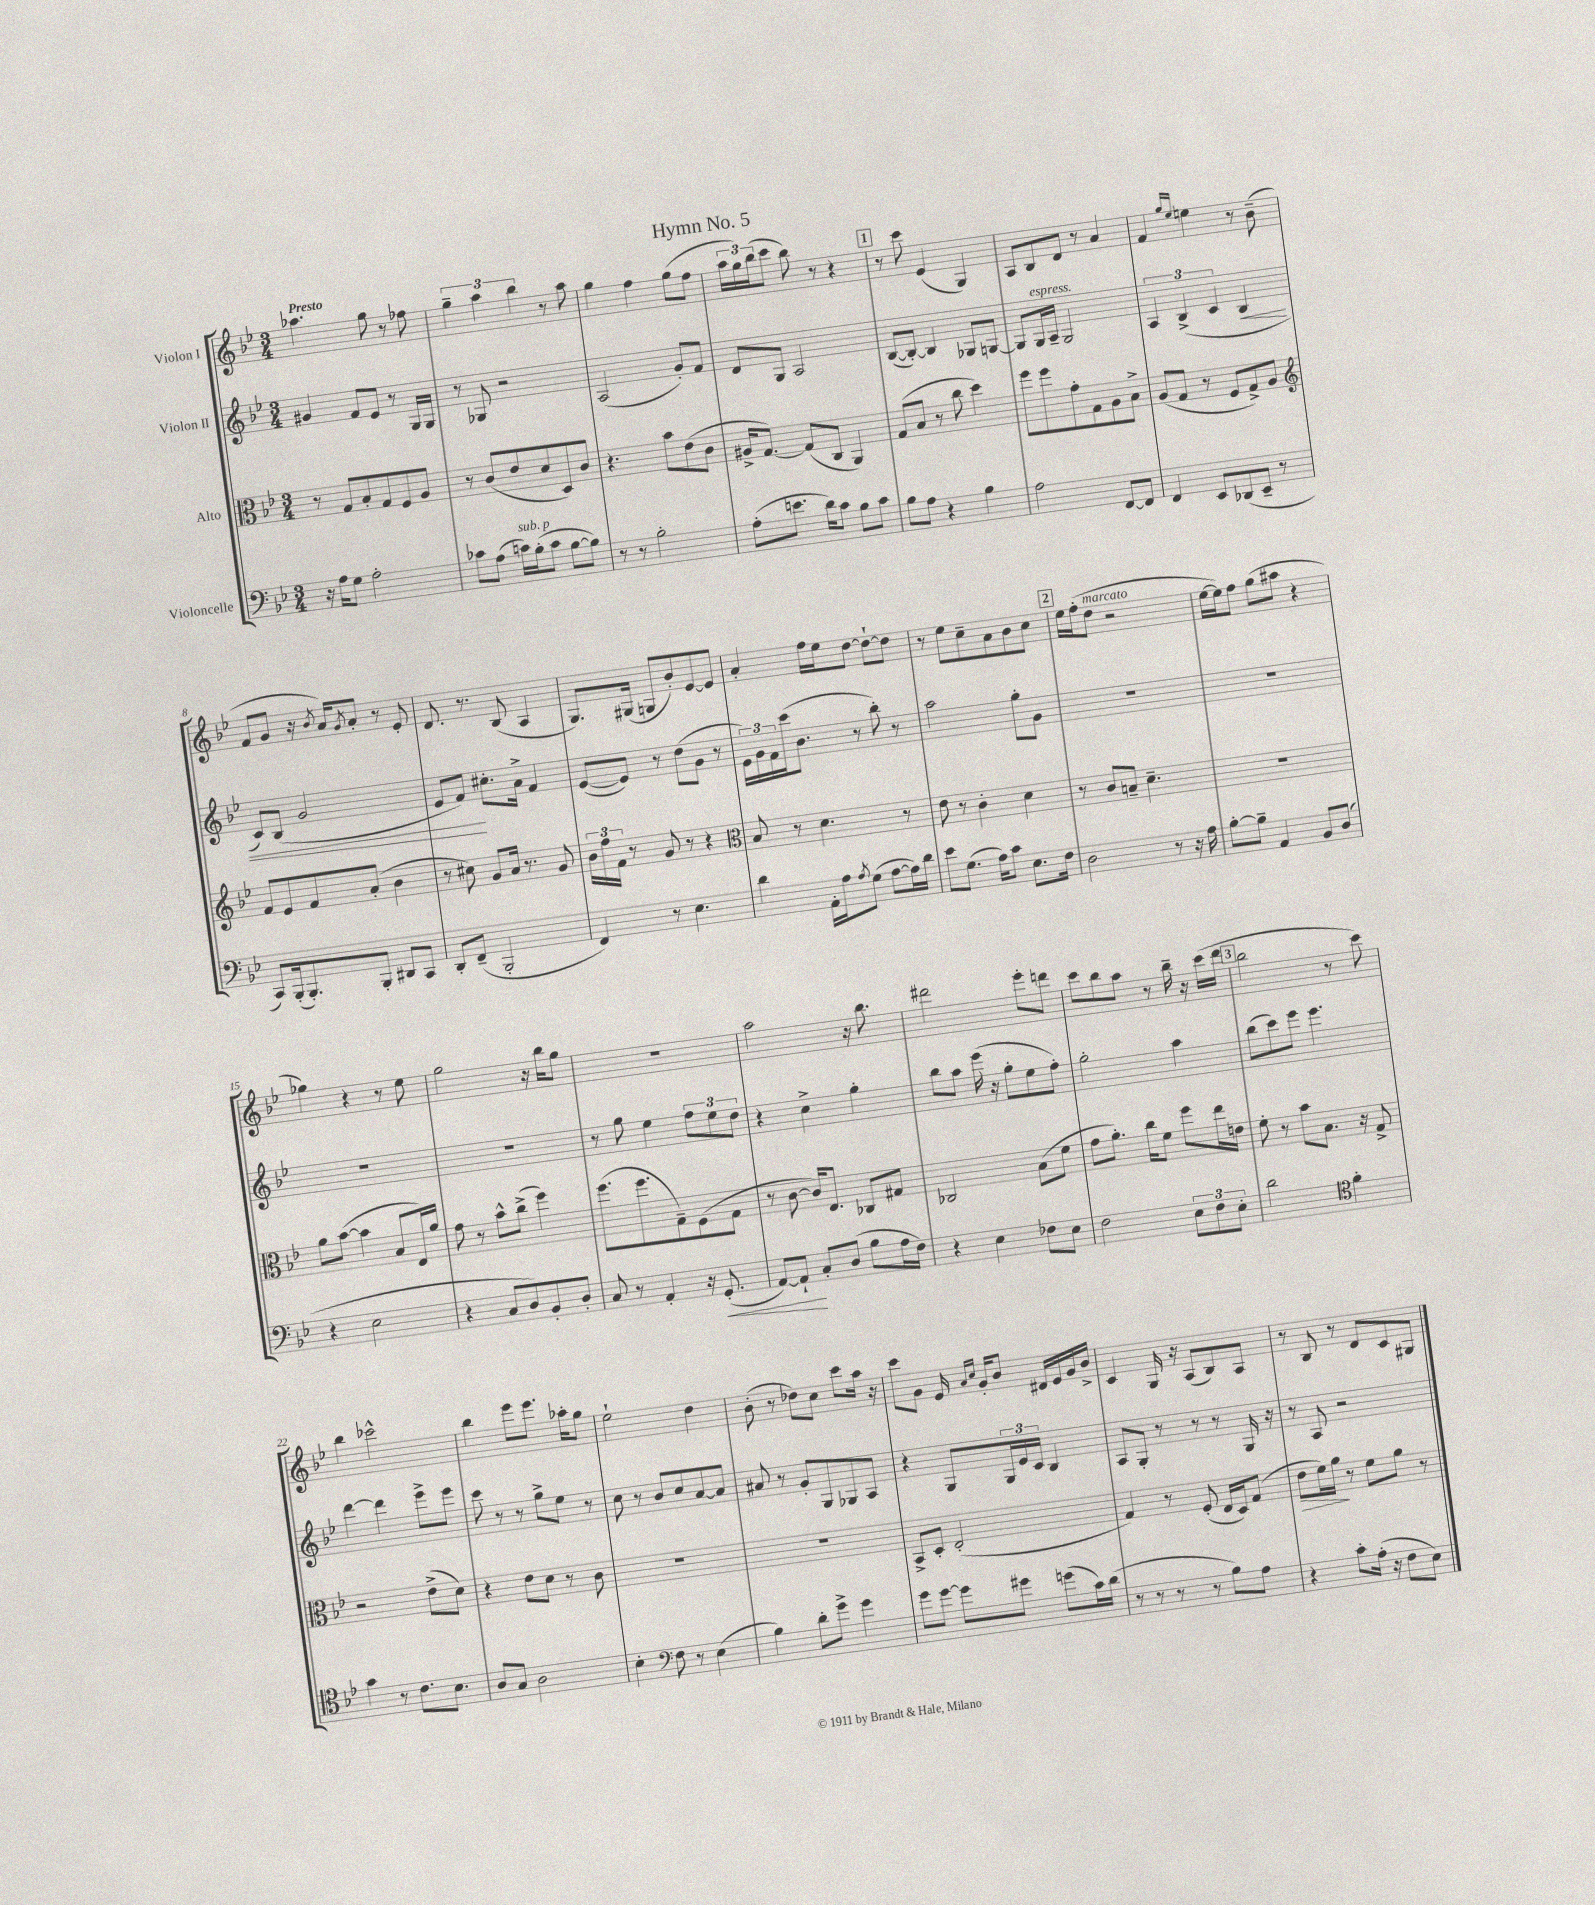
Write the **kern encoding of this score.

**kern	**kern	**kern	**kern
*staff4	*staff3	*staff2	*staff1
*clefF4	*clefC3	*clefG2	*clefG2
*k[b-e-]	*k[b-e-]	*k[b-e-]	*k[b-e-]
*M3/4	*M3/4	*M3/4	*M3/4
16r	8r	4g#	4.aa-
16A	.	.	.
8G	8G	.	.
2A'	8B-'	8f	.
.	8G	8e-	8gg
.	8F	8r	8r
.	8A	16G	8ff-
.	.	16G	.
=	=	=	=
8c-	8r	8r	6gg~
(8A	(8c	8G-	.
.	.	.	6aa
16c)	8e-	2r	.
(16B-'	.	.	.
.	.	.	6bb-
8c	8d	.	.
[8B-	8D)	.	8r
8B-])	8c	.	8aa
=	=	=	=
8r	4.r	(2A	4gg
8r	.	.	.
2B-'	.	.	4ff
.	8b-	.	.
.	(8e-	8g')	(8gg
.	8c	8f	8ff
=	=	=	=
(8A'	16A#^	8d	24aa
.	.	.	24gg)
.	[8.G)	.	.
.	.	.	(24bb-
8.e	.	8G	8ccc
.	(8G]	2A	8bb-)
16d)	.	.	.
8c	8C	.	8r
8B-	4AA)	.	4r
8c	.	.	.
=	=	=	=
8B-	(8G	([8B-	8r
8A	8B-	8B-'_)	8ccc
4r	8r	4B-]	(4e-
.	8cc	.	.
4B-	4dd)	8G-	4G)
.	.	[8G	.
=	=	=	=
2A	8ff	8G]	8A
.	8ff	16G	8B-
.	.	16A~	.
.	8g'	2G	8d
.	8G	.	8r
[8FF	8A	.	4a
8FF]	8B-^	.	.
=	=	=	=
4FF	(8A	6A	4f
.	8G	.	.
.	.	(6B-^	.
.	.	.	16qqgg
.	.	.	16qqee-
8EE-	8r	.	4ee
.	.	6c	.
(8DD-	8F	.	.
8EE-~	8G^)	4B-	8r
8r	8A	.	(8b-~
=	=	=	=
*	*clefG2	*	*
8CC)	8f	8c)	8f
(16BBB-'	8e-	(8B-	8g
8.BBB-')	.	.	.
.	8f	2g	16r
.	.	.	8qb-
.	.	.	16a)
.	.	.	8qg
8BBB-'	(8a'	.	8a'
8DD#	4b-	.	8r
8CC	.	.	8e-'
=	=	=	=
8DD'	8r	8e-	8.d
(8FF~	8cc#)	8f)	.
.	.	.	8.r
2BBB-'	8g	8.cc#'	.
.	16a	.	(8B-
.	8.r	16a^	.
.	.	4f	4A
.	8g	.	.
=	=	=	=
4FF)	24b-	([8e-	8.G)
.	24ff	.	.
.	24f	.	.
.	8r	8e-])	.
.	.	.	(16G#
8r	8g	8r	8G
4.E-	8r	(8dd	8b-')
.	4r	8g	[8e-
.	.	8r	8e-]
=	=	=	=
*	*clefC3	*	*
4d	8B-	24e-)	4a'
.	.	24g	.
.	.	24f	.
.	8r	(16ccc	.
.	.	8.b-	.
16AA'	4.d	.	16ff
16A	.	.	16ee-
8qA	.	.	.
(8G	.	8r	[8dd
[8A	.	8bb-')	8dd`_
16A])	8r	8r	8dd]
16d	.	.	.
=	=	=	=
8e-	8e-	2aa	8r
(8.G	8r	.	8ee-
.	4c'	.	8cc~
16A)	.	.	.
8c	.	.	8a
8.E-	4d	8gg'	8b-
.	.	8g	8cc
16F	.	.	.
=	=	=	=
2D	8r	2.r	16ee-
.	.	.	(16ff'
.	8c	.	8dd
.	8B~	.	2r
.	4.d~	.	.
8r	.	.	.
16r	.	.	.
16A	.	.	.
=	=	=	=
[8B-'	2.r	2.r	[16ee-
.	.	.	16ee-])
8B-~]	.	.	8ff
4AA	.	.	(8gg
.	.	.	8aa#
8BB-	.	.	4r
(8D	.	.	.
=	=	=	=
4r	8a	2.r	4gg-)
.	([8b-	.	.
2E-	4b-]	.	4r
.	8B-	.	8r
.	16E-)	.	8ee-
.	16a	.	.
=	=	=	=
4r	8g	2.r	2gg
.	8r	.	.
8C	8b-^^	.	.
8D)	(8cc^	.	.
8BB-'	4ff)	.	16r
.	.	.	16bb-
8D'	.	.	8gg
=	=	=	=
8C	(8.ff	8r	2.r
8r	.	8gg	.
.	8.ff	.	.
4AA'	.	4ee-	.
.	8G~)	.	.
16r	(8F	12ff	.
(8.GG'	.	.	.
.	.	12ee-	.
.	8G	.	.
.	.	12dd	.
=	=	=	=
[8AA)	8r	4r	2aa
8AA`]	[8c	.	.
8C'	16c])	4cc^	.
.	8.E-	.	.
(8D	.	.	.
8B-	8C-	4gg'	16r
.	.	.	8.bb-
16A	8G#	.	.
16F)	.	.	.
=	=	=	=
4r	2C-	8bb-	2ddd#
.	.	8aa	.
4E-	.	(16eee-	.
.	.	16r	.
.	.	8gg'	.
8F-	(8B-	8ee-	8eee-'
8E-	8f	8ff')	8ddd
=	=	=	=
2F	8g	2gg'	8ccc
.	8.a')	.	8bb-
.	.	.	8aa
.	16cc	.	.
.	8f	.	8r
12E-	8ff	4aa	16bb-~
.	.	.	16r
12F	.	.	.
.	16ee-	.	(16ccc
12E-'	.	.	.
.	16e	.	16ddd
=	=	=	=
2d	8f'	(8bb-	2bb-
.	8r	8ccc)	.
.	8b-	8eee-	.
.	8.B-	4.eee-	.
*clefC4	*	*	*
4f'	.	.	8r
.	16r	.	.
.	8G^	.	8ccc)
=	=	=	=
4g	2r	[4ddd	4bb-
8r	.	4ddd]	2ccc-^^
8.c	.	.	.
.	(8e-^	8eee-^	.
8.B-	.	.	.
.	8d)	8eee-	.
=	=	=	=
8A	4r	8ccc	4bb-
8G	.	8r	.
2A	8e-	8r	8eee-
.	8d	8gg^	8.eee-
.	8r	8ee-	.
.	.	.	16aa-'
.	8c	8r	8gg
=	=	=	=
4B-'	2.r	8cc	2ee-`
.	.	8r	.
*clefF4	*	*	*
8F	.	8b-	.
8r	.	8cc	.
(4E-	.	[8a	4dd
.	.	8a]	.
=	=	=	=
4B-)	2.r	8a#	(8b-'
.	.	8r	8r
8d'	.	8g'	8dd-)
8g^	.	8G	8cc
4g	.	8G-	8ccc
.	.	8A	16aa
.	.	.	16r
=	=	=	=
8g	8BB-^	4r	8ccc
[8g	8D'	.	8g
8g]	(2E-'	8G	16e-
.	.	.	16qqa
.	.	.	16qqcc
.	.	.	16g'
8g#	.	24G	8b-
.	.	24e-	.
.	.	24c	.
(8g	.	4B-	16d#
.	.	.	16e-
16c)	.	.	16g
(16d	.	.	16b-^
=	=	=	=
8r	4G)	8A	4c
8r	.	8G'	.
8r	8r	8r	16G
.	.	.	16r
8r	(8F'	8r	(8A
8B-)	16E-	8r	8B-)
.	16D)	.	.
8A	(8G	16G	8A
.	.	16r	.
=	=	=	=
4r	8e-	8r	8r
.	16f)	8A	8B-
.	16a	.	.
8c'	8r	2r	8r
(16A'	8f	.	8d
16r	.	.	.
8F	8a	.	8c
8E-)	8r	.	8G#
==	==	==	==
*-	*-	*-	*-
